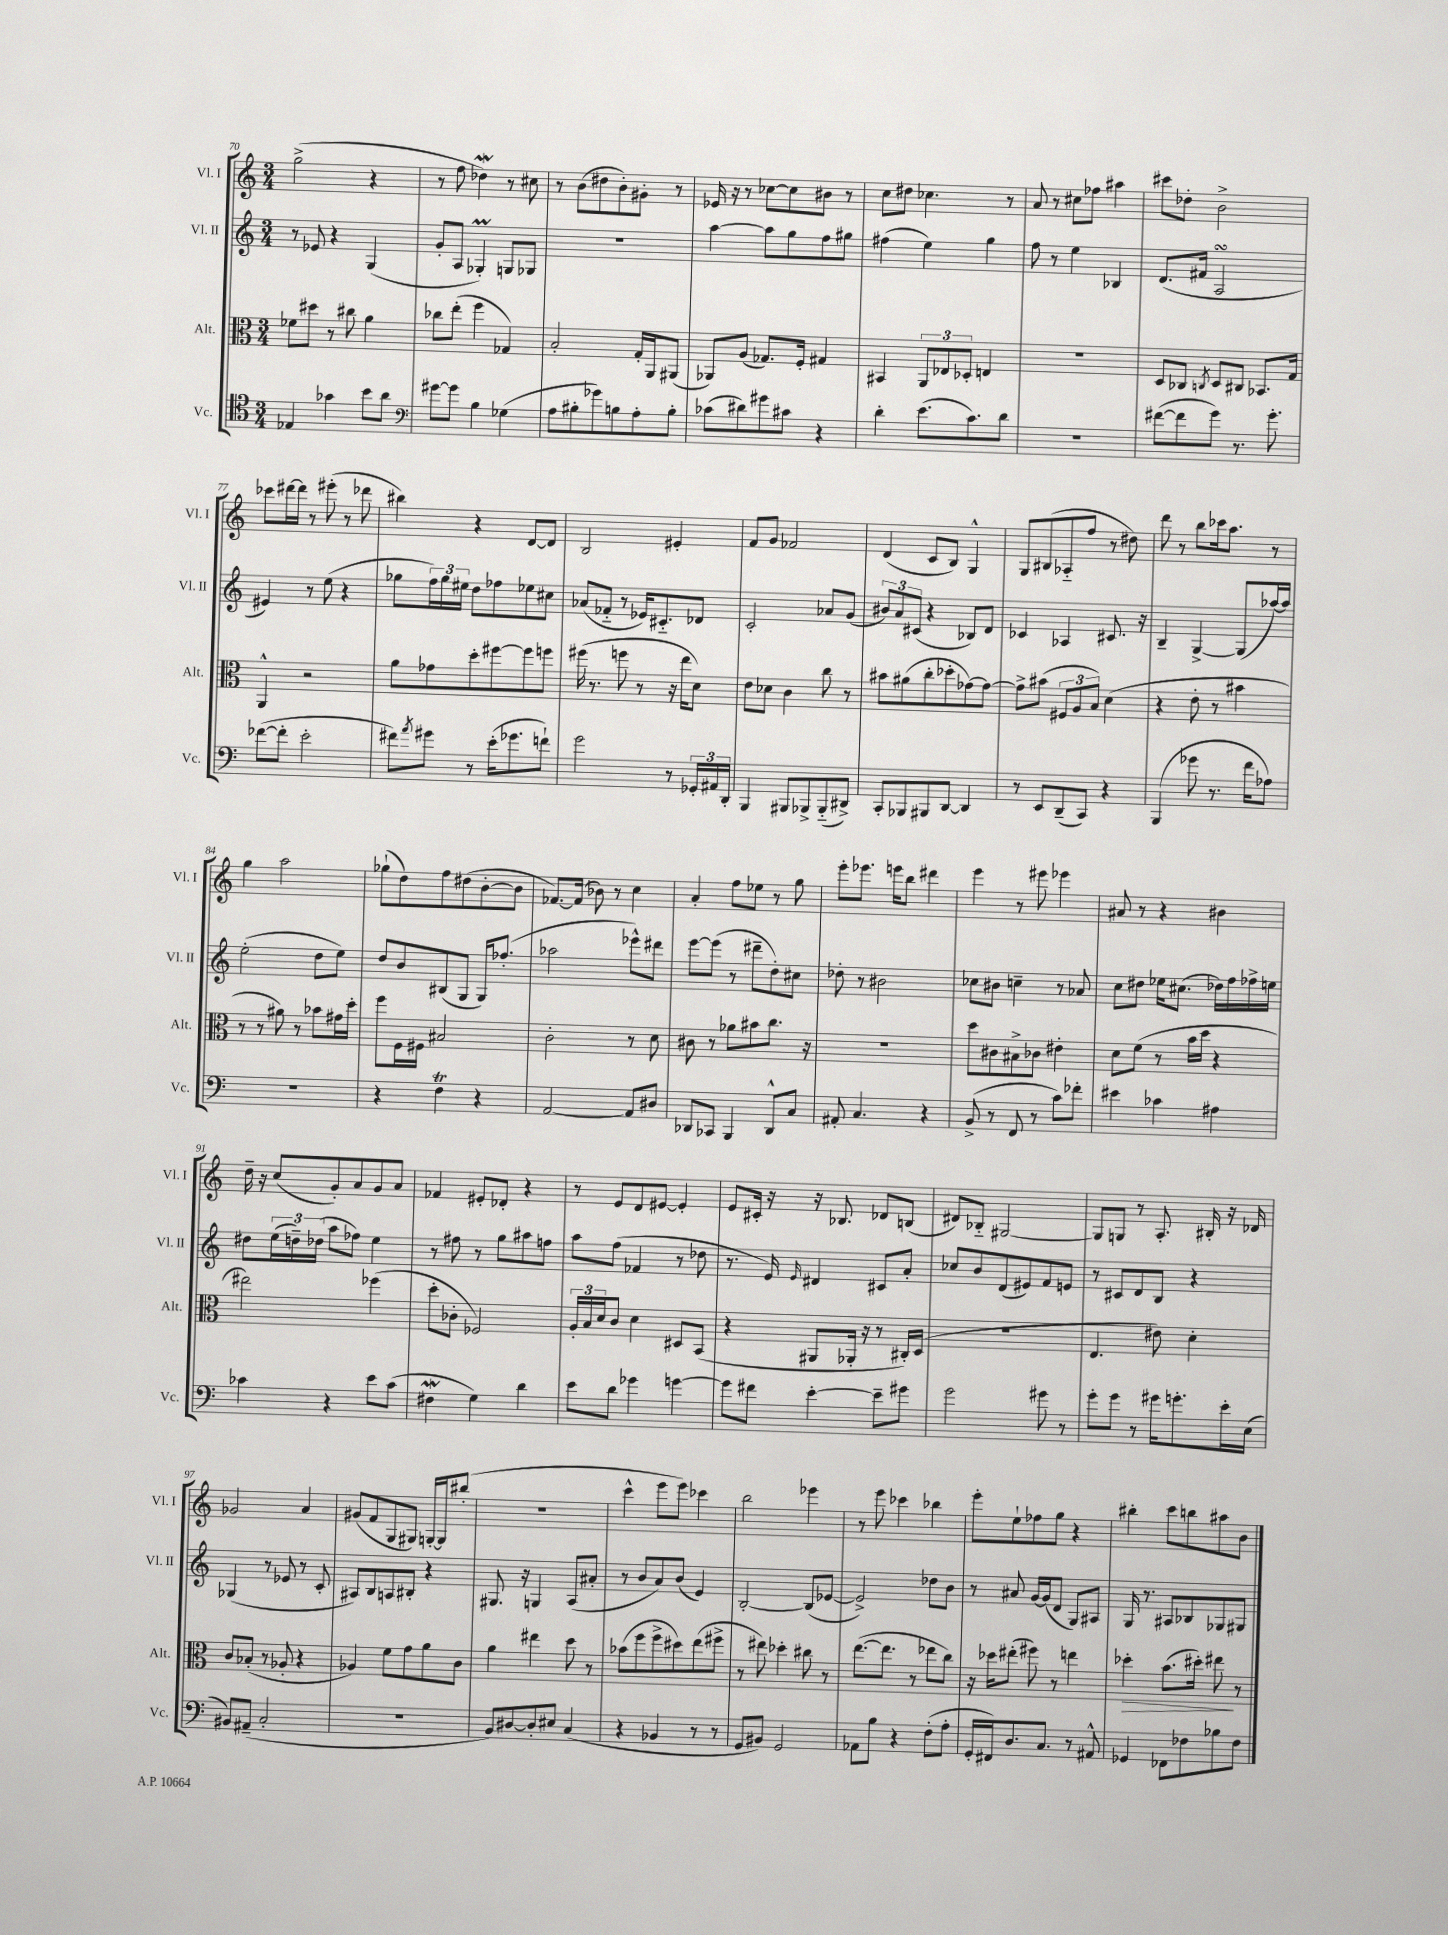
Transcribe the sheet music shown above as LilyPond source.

<<
\new StaffGroup <<
\new Staff = "s0" \with { instrumentName = "Vl. I" shortInstrumentName = "Vl. I" } {
    \clef treble \key c \major \numericTimeSignature \time 3/4
    g''2->( r4 |
    r8 f''8 des''4\mordent) r8 cis''8 |
    r8 b'8( dis''8 b'8-.) gis'8-. r8 |
    ees'16 r16 r8 ces''8~ ces''8 bis'8 r8 |
    c''8 dis''8 ces''4. r8 |
    a'8 r8 cis''8 fes''8 ais''4 |
    cis'''8 des''8-. b'2-> |
    ces'''8 dis'''16~ dis'''16 r8 eis'''8-.( r8 des'''8 |
    bis''4) r4 d'8~ d'8 |
    b2 eis'4-. |
    f'8 g'8 fes'2 |
    d'4( c'8 b8) g4-^ |
    g8 bis8( aes8-_ f''8 r8 dis''8) |
    d'''8 r8 b''8 ces'''16 a''8. r8 |
    g''4 a''2 |
    ges''8-!( d''8) f''8 dis''8( b'8~-. b'8 |
    fes'8.~) fes'16( bes'8) r8 c''4 |
    a'4-. f''8 ees''8 r8 g''8 |
    e'''8-. ees'''8. e'''16 b''8 dis'''4 |
    e'''4 r8 eis'''8 ees'''4 |
    ais'8 r8 r4 bis'4 |
    d''16-- r16 c''8( g'8-.) a'8 g'8 a'8 |
    fes'4 eis'8-. des'8-. r4 |
    r8 e'8 d'8 eis'8~ eis'4-. |
    e'8 cis'16-. r16 r16 bes8. des'8 b8( |
    dis'8) bes8-_ gis2~ |
    gis8 g8 r8 a8.-. bis16-. r16 des'16 |
    ges'2 a'4 |
    gis'8( f'8 g8 gis8) g16~-. g16 bis''8-.( |
    R2. |
    c'''4-^ e'''8 e'''8) ces'''4 |
    b''2 ees'''4 |
    r8 e'''8 ces'''4 bes''4 |
    e'''8-. e''8-! fes''8 g''8 r4 |
    bis''4-. c'''8 b''8 ais''8 b'8 \bar "|." |
}
\new Staff = "s1" \with { instrumentName = "Vl. II" shortInstrumentName = "Vl. II" } {
    \clef treble \key c \major \numericTimeSignature \time 3/4
    r8 ees'8 r4 g4( |
    g'8-. a8 ges4-.\prall) g8 ges8 |
    R2. |
    a''4~ a''8 g''8 f''8 gis''8 |
    fis''4( e''4) g''4 |
    f''8 r8 e''4 bes4 |
    d'8.( fis'16 a2\turn |
    eis'4) r8 e''8( r4 |
    ges''8 \tuplet 3/2 { f''16) ges''16 eis''16 } d''8 fes''8 ees''8 cis''8 |
    aes'8( fes'8-_ r8 ees'16) cis'8.-_ des'8 |
    c'2-. aes'8 g'8( |
    \tuplet 3/2 { bis'8) a'8 cis'8( } r4 bes8) d'8 |
    ces'4 aes4 cis'8. r16 |
    b4-- g4~-> g8( aes''16~) aes''16 |
    e''2-.( d''8 e''8) |
    d''8 b'8 bis8( g8 g16) fes''8.-.( |
    aes''2 ees'''8-^) dis'''8 |
    e'''8~ e'''8( r8 dis'''8-- d''8-.) cis''8 |
    des''8-. r8 bis'2 |
    ces''8 bis'8 c''4-- r8 aes'8 |
    c''8 dis''8 ees''16 cis''8.( des''16) f''16 fes''16-> e''16 |
    dis''8 \tuplet 3/2 { e''16( d''16--) des''16( } a''8 fes''8) e''4 |
    r8 fis''8 r8 g''8 ais''8 f''8 |
    a''8 f''8( fes'4 r8 des''8 |
    r8. e'16) \grace { e'16 } dis'4 cis'8 a'8-. |
    ces''8 b'8 d'8( eis'8) f'8 e'8 |
    r8 cis'8 d'8 b8 r4 |
    ges4( r8 ees'8 r8 c'8-. |
    ais8) b8 a8 bis8-. r4 |
    gis8. r16 g4 a8( ais'8-. |
    r8 b'8 a'8) b'8( e'4) |
    b2~-. b8( ees'8~ |
    ees'2->) des''8 b'8 |
    r8 ais'8 g'16~ g'16( d'8 g8) ais8 |
    g16 r8. ais8 bes8 ges8 gis8 \bar "|." |
}
\new Staff = "s2" \with { instrumentName = "Alt." shortInstrumentName = "Alt." } {
    \clef alto \key c \major \numericTimeSignature \time 3/4
    fes'8 dis''8 r8 cis''8 a'4 |
    ces''8 e''8-.( f''4 ges4) |
    b2-. g16-. a,16 ais,8( |
    aes,8) a8( ges8.) f16-. gis4 |
    bis,4 \tuplet 3/2 { a,8 ees8 des8-. } e4 |
    R2. |
    d8 ces8 \acciaccatura { c8 } d8 cis8 bes,8. g16 |
    a,4-^ r2 |
    a'8 ges'8 d''8-. fis''8~ fis''8 f''8 |
    fis''16( r8. f''8 r8 r16 e''16 d'8) |
    e'8 des'8 c'4 c''8 r8 |
    bis'8 ais'8( c''8-. des''8-. ges'8~) ges'8~ |
    ges'8-> bis'8( \tuplet 3/2 { fis8 a8 b8) } d'4( |
    r4 e'8-. r8 bis'4 |
    r8 r8 ais'8) r8 bes'8 gis'16 d''16-. |
    f''8 f16 fis16 bis2 |
    c'2-. r8 d'8 |
    cis'8 r8 aes'8 bis'8 c''8. r16 |
    R2. |
    d''8 cis'8 bis8-> ces'8 eis'4-. |
    d'8 f'8( r8 b'16 d''16 r4 |
    eis''2) fes''4( |
    d''8-. ces'8-. fes2) |
    \tuplet 3/2 { a16-. b16 d'16 } c'8 d'4 dis8 b,8( |
    r4 ais,8 aes,16-. r16 r8 cis16-.) d16( |
    R2. |
    e4. eis'8) d'4-. |
    c'8 bes8-.( r8 aes8-. r4 |
    aes4) f'8 g'8 a'8 c'8 |
    a'4 eis''4 d''8 r8 |
    bes'8( f''8 f''8-> dis''8) e''8( fis''8-> |
    r8 eis''8) des''4-. cis''8 r8 |
    e''8.~( e''8. r8 ees''8 c''8) |
    r16 des''16 eis''8-.( fis''8) r8 e''4 |
    des''4-.\> b'8.( dis''16-.) eis''8\! r8 \bar "|." |
}
\new Staff = "s3" \with { instrumentName = "Vc." shortInstrumentName = "Vc." } {
    \clef tenor \key c \major \numericTimeSignature \time 3/4
    ees4 ges'4 b'8 a'8 |
    \clef bass gis'8~ gis'8 b4 ges4( |
    a8 bis8-. ges'8) b8 a8-. b8-. |
    ces'8( dis'8) gis'8 cis'8 r4 |
    d'4-. e'8.( c'8.) d'8 |
    R2. |
    fis'8~( fis'8 g'8) r8. g'8.-. |
    fes'8~( fes'8-. e'2-. |
    fis'8) \acciaccatura { a'8 } gis'8 r8 e'16-.( ges'8. f'8-!) |
    g'2 r8 \tuplet 3/2 { ges,16-. ais,16 d,16-. } |
    b,,4 bis,,8 bes,,8-> bes,,8-_( dis,8->) |
    c,8-. bes,,8 bis,,8 d,8~ d,4 |
    r8 e,8 d,8--( c,8) r4 |
    b,,4( ges'8 r8. f'16 aes8) |
    R2. |
    r4 f4\trill r4 |
    a,2~ a,8 dis8 |
    des,8 ces,8 b,,4 des,8-^ c8 |
    ais,8-. c4. r4 |
    b,8->( r8 f,8 r8 c'8) fes'8-. |
    eis'4 ces'4 ais4 |
    ces'4 r4 e'8 ces'8( |
    fis4\mordent g4) d'4 |
    e'8 d'8 ges'4 g'4~ |
    g'8 fis'8 e'4~-. e'8-- gis'8 |
    g'2 gis'8 r8 |
    g'8-. g'8 r8 gis'16 g'8.-. e'16-. e16( |
    bis,8) ais,8--( c2-. |
    R2. |
    b,8) dis8~ dis8-. eis8 c4( |
    r4 bes,4 r8 r8 |
    g,8 bis,8) g,2 |
    aes,8 b8 r4 f8-.( a8-. |
    g,16-. fis,16) d8. c8. r8 ais,8-^ |
    ges,4 fes,8 fes8 bes8 fes8 \bar "|." |
}
>>
>>
\layout { \context { \Score currentBarNumber = #70 } }
